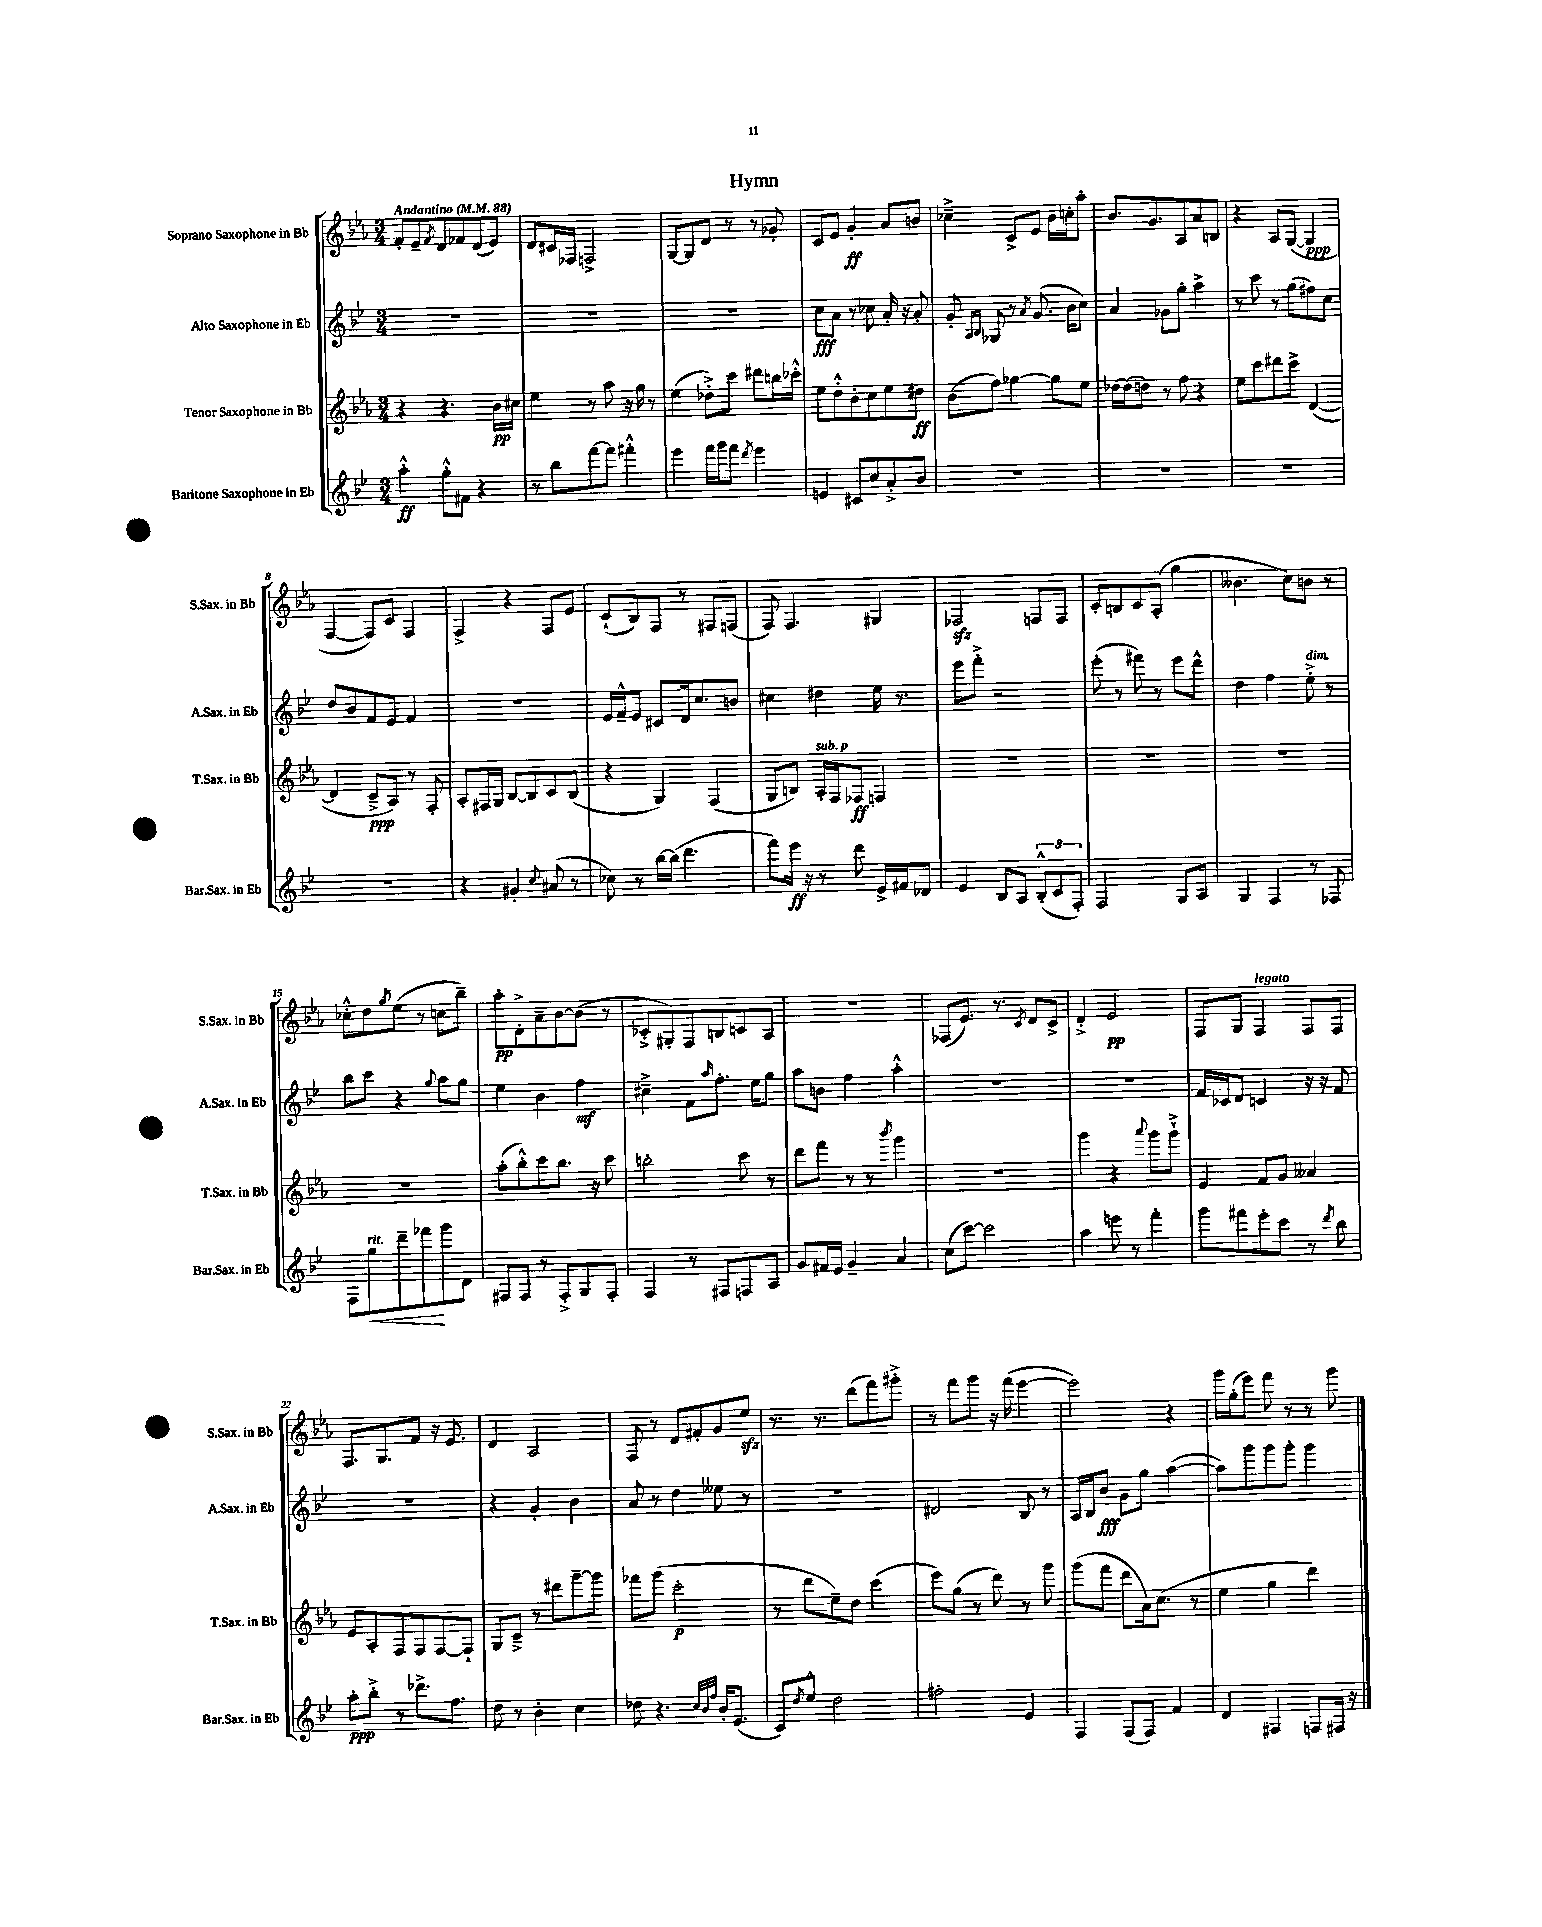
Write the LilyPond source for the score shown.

\header { title = "Hymn" }
<<
\new StaffGroup <<
\new Staff = "s0" \with { instrumentName = "Soprano Saxophone in Bb" shortInstrumentName = "S.Sax. in Bb" } {
    \clef treble \key ees \major \numericTimeSignature \time 3/4 \tempo "Andantino" 4 = 88
    f'8-. ees'8-- \acciaccatura { f'8 } d'8 fes'8 d'8( ees'8) |
    d'8 cis'16 fes16 f2-> |
    g8~ g8 d'8 r8 r8 ges'8-. |
    c'8 ees'8 g'4-.\ff aes'8 b'8 |
    ces''4---> c'8-> ees'8 bes'16 c''16-. aes''8-. |
    bes'8. g'8. aes8 aes'8 b8 |
    r4 aes8 g8~( g4\ppp |
    f4~ f8) c'8 f4 |
    f4-> r4 f8 ees'8 |
    c'8-!( bes8) f8 r8 fis8 f8( |
    f8) f4. gis4 |
    fes2\sfz f8 f8 |
    c'8-. b8 c'8 aes8-.( g''4 |
    beses'4. c''8) b'8 r8 |
    ces''8-.-^ d''8 \acciaccatura { g''8 } ees''8( r8 c''8 bes''8--) |
    aes''8-.\pp d'8-.-> aes'8-- bes'8~ bes'8( r8 |
    ces'8-.-> gis8-.) f8 b8 c'8 aes8 |
    R2. |
    fes8( ees'8.) r8. \acciaccatura { c'8 } d'8 c'8-> |
    d'4-.-> ees'2\pp |
    f8 g8 f4^\markup { \italic "legato" } f8 f8 |
    f8. g8. f'8 r16 ees'8. |
    d'4 aes2 |
    f8 r8 d'8 fis'8-. g'8 ees''8\sfz |
    r8. r8. d'''8( f'''8) gis'''8-.-> |
    r8 f'''8 g'''8 r16 f'''16( ees'''4~ |
    ees'''2) r4 |
    g'''16 g''16-.( ees'''8) f'''8 r8 r8 g'''8 \bar "|." |
}
\new Staff = "s1" \with { instrumentName = "Alto Saxophone in Eb" shortInstrumentName = "A.Sax. in Eb" } {
    \clef treble \key bes \major \numericTimeSignature \time 3/4
    R2. |
    R2. |
    R2. |
    c''8\fff a'8 r8 ces''8 a'16-. r16 a'8-. |
    g'8-. \grace { a16 bes16 } ges8 r8 \acciaccatura { a'8 } g'8.( bes'16 c''8) |
    a'4 ges'8 g''8-. a''4-> |
    r8 c'''8 r8 g''8( fis''8) c''8 |
    d''8 bes'8 f'8 ees'8 f'4 |
    R2. |
    ees'16 f'16---^ ees'8 cis'8 d'16 c''8. b'8 |
    cis''4 dis''4 ees''16 r8. |
    ees'''8 f'''8-.-> r2 |
    ees'''8-.( r8 fis'''8) r8 ees'''8 d'''8-^ |
    d''4 f''4 ees''8-.->^\markup { \italic "dim." } r8 |
    bes''8 c'''8 r4 \appoggiatura { g''8 } a''8 g''8 |
    ees''4 bes'4 f''4\mf |
    cis''4---> f'8 \grace { a''16 } f''8.-. ees''16 g''8 |
    a''8 b'8 f''4 a''4-.-^ |
    R2. |
    R2. |
    f'16 ces'16 d'8 c'4 r16 r16 f'8 |
    R2. |
    r4 g'4-. bes'4 |
    a'8 r8 d''4 eeses''8 r8 |
    R2. |
    dis'2 bes8 r8 |
    a16 bes16 bes'8\fff g'8 g''8 a''4~( |
    a''8) g'''8 g'''8 g'''8-. g'''4 \bar "|." |
}
\new Staff = "s2" \with { instrumentName = "Tenor Saxophone in Bb" shortInstrumentName = "T.Sax. in Bb" } {
    \clef treble \key ees \major \numericTimeSignature \time 3/4
    r4 r4. bes'16\pp cis''16 |
    ees''4 r8 aes''8 r16 g''16 r8 |
    ees''4( des''8-.->) c'''8 dis'''8 b''16 ces'''16-.-^ |
    ees''8 d''8-.-^ bes'8-. c''8 ees''8 dis''8\ff |
    bes'8( f''8) ges''4~ ges''8 ees''8 |
    des''16~ des''16( d''8) r8 f''8 r4 |
    ees''8 c'''8 dis'''8 c'''8-> d'4~( |
    d'4 c'8--->\ppp aes8) r8 f8-. |
    aes8-. fis16 g16 bes8~ bes8 c'8 bes8( |
    r4 g4) f4( |
    g8 b8) aes16-.^\markup { \italic "sub. p" } f16 fes8\ff f4 |
    R2. |
    R2. |
    R2. |
    R2. |
    aes''8-.( bes''8-.-^) c'''8 bes''8. r16 c'''8 |
    b''2-. c'''8 r8 |
    d'''8 f'''8 r8 r8 \acciaccatura { bes'''8 } g'''4 |
    R2. |
    g'''4 r4 \appoggiatura { aes'''8 } g'''8 g'''8-!-> |
    ees'4 f'8 g'8 aeses'4 |
    ees'8 aes8-. f8 f8 f8~ f8-! |
    g8 c'8---> r8 dis'''8 g'''8~-- g'''8 |
    fes'''8 g'''8( c'''2-.\p |
    r8 d'''8 ees''8--) d''8 c'''4( |
    ees'''8) g''8( r8 d'''8) r8 g'''8 |
    g'''8( f'''8 d'''8 aes'16) c''8.( r8 |
    ees''4 g''4 d'''4) \bar "|." |
}
\new Staff = "s3" \with { instrumentName = "Baritone Saxophone in Eb" shortInstrumentName = "Bar.Sax. in Eb" } {
    \clef treble \key bes \major \numericTimeSignature \time 3/4
    a''4-.-^\ff g''8-.-^ fis'8 r4 |
    r8 bes''8 f'''8~ f'''8 fis'''4-.-^ |
    ees'''4 f'''16 g'''16 f'''8 \acciaccatura { d'''8 } ees'''4 |
    e'4 cis'8 c''8 a'8-.-> bes'8 |
    R2. |
    R2. |
    R2. |
    R2. |
    r4 gis'4-. \appoggiatura { c''8 } ais'8( r8 |
    ces''8) r8 bes''16~ bes''16( d'''4. |
    f'''8) ees'''16\ff r16 r8 d'''8 ees'16-> fis'16 des'8 |
    ees'4 bes8 a8 \tuplet 3/2 { bes8-.-^( c'8 f8-.) } |
    f2 g8 a8 |
    g4 f4 r8 fes8 |
    f8 g''8\<^\markup { \italic "rit." } d'''8-- fes'''8\! g'''8 d'8 |
    fis8 fis8 r8 fis8-.-> g8 fis8-. |
    f4 r8 fis8 f8 a8 |
    g'8 fis'16 ees'16 g'4-- a'4 |
    c''8( c'''8~) c'''2 |
    a''4 e'''8 r8 f'''4-. |
    g'''8 fis'''8 ees'''8-. c'''8 r8 \acciaccatura { d'''8 } bes''8 |
    a''8-.\ppp bes''8-.-> r8 des'''8.-> f''8. |
    d''8 r8 bes'4-. c''4 |
    des''8 r4. \grace { c''32 bes'32 f''32 } bes'16-. ees'8.( |
    c'8) \acciaccatura { d''8 } ees''8-^ d''2 |
    fis''2-. ees'4 |
    f4 f8( f8) f'4 |
    d'4 fis4 f8 fis16 r16 \bar "|." |
}
>>
>>
